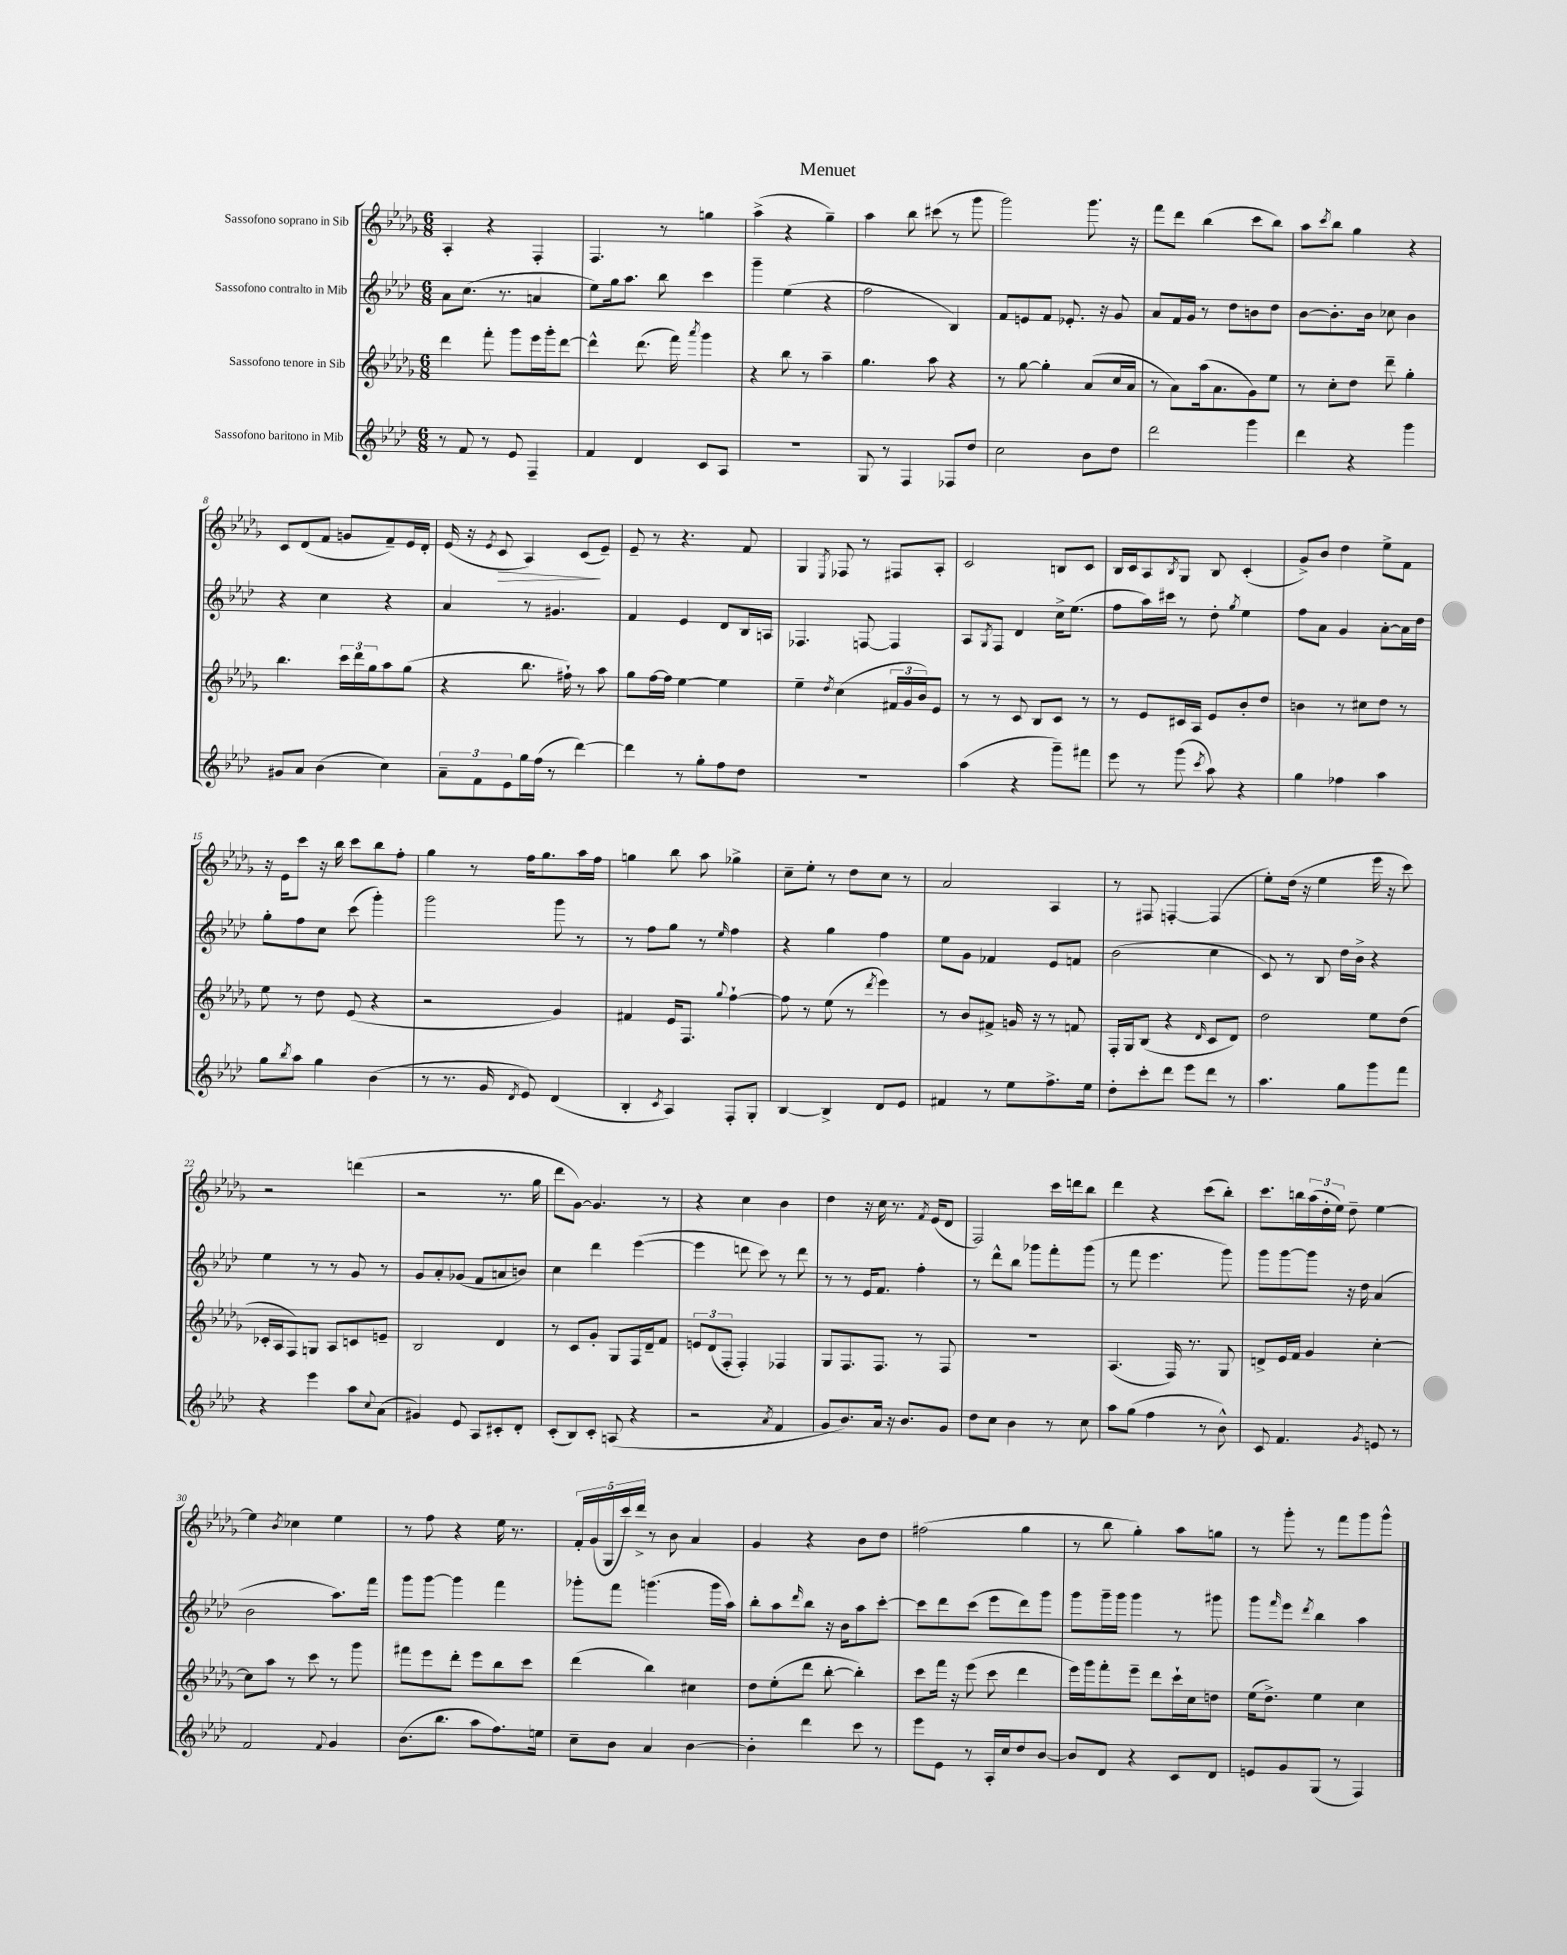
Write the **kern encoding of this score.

**kern	**kern	**kern	**kern
*staff4	*staff3	*staff2	*staff1
*clefG2	*clefG2	*clefG2	*clefG2
*k[b-e-a-d-]	*k[b-e-a-d-g-]	*k[b-e-a-d-]	*k[b-e-a-d-g-]
*M6/8	*M6/8	*M6/8	*M6/8
8r	4ddd-\	8a-\L	4A-'/
8f/	.	(8.cc\J	.
8r	8fff'\	.	4r
.	.	8.r	.
8e-/	8ggg-\L	.	.
4F~/	16eee-\L	4a/	4F'/
.	16ggg-'\J	.	.
.	[8ddd-\J	.	.
=	=	=	=
4f/	4ddd-^^\]	8ee-\L)	4.F/
.	.	16gg\k	.
.	.	8.aa-\J	.
4d-/	(8.ddd-\	.	.
.	.	8bb-\	8r
.	16fff\)	.	.
.	8qaaa-/	.	.
8c/L	4ggg-\	4ccc\	4gg\
8A-/J	.	.	.
=	=	=	=
2.r	4r	4ggg~\	(4aa-^\
.	8bb-\	(4ee-\	4r
.	8r	.	.
.	4aa-~\	4r	4gg-~\)
=	=	=	=
8G/	4.gg-\	2ff\	4aa-\
8r	.	.	.
4F/	.	.	8bb-\
.	8aa-\	.	(8ccc#\
8F-/L	4r	4B-/)	8r
8dd-/J	.	.	8ggg-\
=	=	=	=
2cc\	8r	8f/L	2ggg-\)
.	[8gg-\	8e/	.
.	4gg-'\]	8f/J	.
.	.	8.e-'/	.
8b-\L	(8a-/L	.	8.ggg-\
.	.	16r	.
8dd-\J	16cc/L	8g/	.
.	16a-/JJ	.	16r
=	=	=	=
2ddd-\	8r	8a-/L	8fff\L
.	8a-\L)	16f/L	8ddd-\J
.	.	16g/JJ	.
.	(16aa-\k	8r	(4bb-\
.	8.a-\	.	.
.	.	8dd-\L	.
4ggg\	8g-\)	8b\	8ccc\L
.	8ee-\J	8dd-\J	8bb-\J)
=	=	=	=
4ddd-\	8r	[8b-\L	8aa-\L
.	.	.	8qccc/
.	8cc'\L	8.b-'\]	8bb-\J
4r	8dd-\J	.	4gg-\
.	.	16b-\Jk	.
.	8ddd-~\	8cc-\	.
4ggg\	4gg-'\	4b-\	4r
=	=	=	=
8g#/L	4.bb-\	4r	8c/L
8a-/J	.	.	(8d-/
(4b-\	.	4cc\	8f/J
.	24ccc\LL	.	8g/L
.	24ddd-\	.	.
.	24gg-\J	.	.
4cc\)	8aa-\	4r	8f~/)
.	(8gg-\J	.	16e-/L
.	.	.	16d-'/JJ
=	=	=	=
12a-~\L	4r	4a-/	(16e-/
.	.	.	16r
12f\	.	.	.
.	.	.	8qe-/
.	.	.	8c/
12e-\	.	.	.
16gg\L	8.bb-\	8r	4A-/)
(16ff\JJ	.	.	.
8r	.	4.g#/	.
.	16ff#`\)	.	.
[4ddd-\)	8r	.	(8c/L
.	8aa-\	.	8e-~/J)
=	=	=	=
4ddd-\]	8gg-\L	4f/	8e-~/
.	[16ff\L	.	8r
.	16ff\]JJ	.	.
8r	[4ee-\	4e-/	4.r
8gg'\L	.	.	.
8ff\	4ee-\]	8d-/L	.
8dd-\J	.	16B-/L	8f/
.	.	16A/JJ	.
=	=	=	=
2.r	4ee-~\	4.F-/	4G-/
.	8qdd-/	.	8qE-/
.	(4cc\	.	8F-/
.	.	[8F/	8r
.	24f#/LL	4F/]	8F#/L
.	24g-/	.	.
.	24b-/J)	.	.
.	8e-/J	.	8A-'/J
=	=	=	=
(4aa-\	8r	8A-/L	2c/
.	.	8qG/	.
.	8r	8F/J	.
4r	8c/	4d-/	.
.	8B-/L	.	.
8ggg~\L)	8c/J	16cc^\LK	8B/L
.	.	(8.ee-\J	.
8fff#\J	8r	.	8c/J
=	=	=	=
8eee-\	8r	8ff\L	16B-/LL
.	.	.	16c/J
8r	8e-/L	16aa-\L)	8A-/
.	.	16ccc#\JJ	.
.	.	.	8qB-/
(8ggg\	16c#/L	8r	8G-/J
.	16A-/JJ	.	.
8qccc/	.	.	.
8aa-\)	8e-/L	8dd-'\	8B-/
.	.	8qgg/	.
4r	8b-'/	4ee-\	(4c'/
.	8dd-/J	.	.
=	=	=	=
4gg\	4b\	8ff\L	8g-^/L)
.	.	8a-\J	8b-/J
4ff-\	8r	4g/	4dd-\
.	8cc#\L	.	.
4aa-\	8dd-\J	[8a-'\L	8ee-^\L
.	8r	16a-\]L	8f\J
.	.	16dd-\JJ	.
=	=	=	=
8gg\L	8ee-\	8gg'\L	16r
.	.	.	16e-\LK
8qbb-/	.	.	.
8aa-\J	8r	8ff\	8ccc\J
4gg\	8dd-\	8cc\J	16r
.	.	.	16bb-\
.	(8e-/	(8ccc\	8ccc\L
(4b-\	4r	4ggg'\)	8bb-\
.	.	.	8ff'\J
=	=	=	=
8r	2r	2ggg\	4gg-\
8.r	.	.	.
.	.	.	8r
16g/	.	.	.
8qd-/	.	.	.
8e-/)	.	.	16ff\LK
.	.	.	8.gg-\
(4d-/	4g-/)	8ggg\	.
.	.	8r	16aa-\L
.	.	.	16ff\JJ
=	=	=	=
4B-'/	4f#/	8r	4gg\
.	.	8ff\L	.
8qc/	.	.	.
4A-/)	16e-/LK	8gg\J	8bb-\
.	8.F/J	.	.
.	.	8r	8aa-\
.	8qqgg-/	16qqee-/	.
8F'/L	[4ff`\	4ff\	4gg-^\
8G'/J	.	.	.
=	=	=	=
[4B-/	8ff\]	4r	8cc~\L
.	8r	.	8ee-'\J
4B-^/]	(8ee-\	4gg\	8r
.	8r	.	8dd-\L
.	8qddd-/	.	.
8d-/L	4eee-\)	4ff\	8cc\J
8e-/J	.	.	8r
=	=	=	=
4f#/	8r	8ee-\L	2a-/
.	8b-/L	8g\J	.
8r	8f#^/J	4f-/	.
8ee-\L	16g/	.	.
.	16r	.	.
8.ff^\	8r	8e-/L	4A-/
.	8f/	8f/J	.
16ee-\Jk	.	.	.
=	=	=	=
8dd-'\L	16F'/LL	(2b-\	8r
.	16G-/J	.	.
8ccc'\	(8B-/J	.	8F#/
8ddd-\J	4r	.	[4F'/
8eee-\L	.	.	.
.	16qqd-/	.	.
8ddd-\J	8c/L	4cc\	(4F/]
8r	8d-/J)	.	.
=	=	=	=
4.aa-\	2dd-\	8c/)	8ee-'\L)
.	.	8r	(16dd-\Jk
.	.	.	16r
.	.	8B-/	4ee-\
8gg\L	.	16dd-\LL	.
.	.	16b-^\JJ	.
8ggg\	8ee-\L	4r	16eee-\
.	.	.	16r
8fff\J	(8dd-\J	.	8ccc\)
=	=	=	=
4r	16c-'/LL	4ee-\	2r
.	16A-/J	.	.
.	8F/)	.	.
4eee-\	8G/J	8r	.
.	8A-/L	8r	.
8aa-\L	8c/	8g/	(4ddd\
8qqcc/	.	.	.
(8a-\J	8e~/J	8r	.
=	=	=	=
4g#/)	2B-/	8g/L	2r
.	.	8a-'/	.
8e-/	.	(8g-/J	.
8A-/L	.	8f/L	.
8c#'/	4d-/	8a/	8.r
8d-'/J	.	8b/J)	.
.	.	.	16gg-\
=	=	=	=
(8c'/L	8r	4cc\	8ddd-\L
8B-/)	8c/L	.	[8g-\J)
8c'/J	8g-'/J	4ddd-\	4.g-/]
(8A/	8G-/L	.	.
4r	16F/L	([4eee-\	.
.	16d-~/J	.	.
.	8f/J	.	8r
=	=	=	=
2r	12e/L	4eee-\]	4r
.	(12d-/	.	.
.	12F'/J	.	.
.	4F'/)	8ddd\	4cc\
.	.	8ccc\)	.
8qa-/	.	.	.
4f/	4F-/	8r	4b-\
.	.	8ddd\	.
=	=	=	=
8g/L	8G-/L	8r	4dd-\
8.b-/)	8.F/	8r	.
.	.	16e-/LK	16r
16a-/Jk	8.F/J	8.f/J	16cc\
16r	.	.	8.r
8.b-/L	.	.	.
.	8r	4ff'\	.
.	.	.	8qf/
.	.	.	(16e-/LK
8g/J	8F/	.	8d-/J
=	=	=	=
8dd-\L	2.r	8r	2F/)
8cc\J	.	8ddd-^^\L	.
4b-\	.	8bb-\J	.
.	.	8ggg-\L	.
8r	.	8fff'\	16ccc\LL
.	.	.	16ddd\J
8cc\	.	(8ggg-\J	8bb-\J
=	=	=	=
8aa-\L	(4.A-/	8r	4ddd-\
(8gg\J	.	8fff\	.
4ff\	.	4.eee-\	4r
.	16F/)	.	.
.	8.r	.	.
8r	.	.	(8ccc\L
8b-^^\)	8G-/	8ggg\)	8bb-'\J)
=	=	=	=
8c/	8d^/L	8ggg\L	8.ccc\L
4.f/	16e-/L	[8ggg\	.
.	16f/JJ	.	16bb\L
.	4g-/	8ggg\]J	(24aa-\
.	.	.	24dd-'\
.	.	.	24ee-\JJ)
.	.	16r	8dd-~\
.	.	16dd-\	.
8qg/	.	.	.
8e/	[4cc'\	(4a-/	[4ee-\
8r	.	.	.
=	=	=	=
2f/	8cc\]L	2b-\	4ee-\]
.	8aa-\J	.	.
.	.	.	8qb-/
.	8r	.	4cc-\
.	8ccc\	.	.
8qqf/	.	.	.
4g/	8r	8.aa-\L)	4ee-\
.	8ggg-\	.	.
.	.	16fff\Jk	.
=	=	=	=
(8.b-\L	8fff#\L	8ggg\L	8r
.	8eee-\	[8ggg\J	8ff\
8.bb-\J	.	.	.
.	8ddd-'\J	4ggg\]	4r
8aa-\L	8eee-\L	.	.
8.ff\)	8bb-\	4fff\	16ee-\
.	.	.	8.r
.	8ccc\J	.	.
16ee\Jk	.	.	.
=	=	=	=
8cc~\L	(4ddd-\	8ggg-'\L	20f'/LL
.	.	.	(20g-/
.	.	.	20G-/
8b-\J	.	8fff\J	.
.	.	.	20ccc/)
.	.	.	20ddd-^/JJ
4a-/	4bb-\)	(4.ggg\	8r
.	.	.	8b-\
[4b-\	4cc#\	.	4a-/
.	.	16ggg\LL	.
.	.	16aa-\JJ)	.
=	=	=	=
4b-'\]	8dd-\L	8bb-'\L	4g-/
.	(8ee-'\	8aa-\	.
.	.	16qqddd-/	.
4ddd-\	8ddd-\J	8bb-\J	4r
.	[8bb-'\	16r	.
.	.	16b-\LK	.
8ccc\	4bb-'\])	8aa-\	8b-\L
8r	.	[8ccc'\J	8dd-\J
=	=	=	=
8eee-\L	8ccc\L	8ccc\]L	(2ff#\
8e-\J	16fff\Jk	8ddd-\	.
.	16r	.	.
8r	(8eee-\	(8ccc\J	.
16A-'/LL	8ccc\	8eee-\L	.
16cc/J	.	.	.
8dd-/	4ddd-\	8ddd-\)	4gg-\
[8b-/J	.	8ggg\J	.
=	=	=	=
8b-/]L	16eee-\LL)	8ggg\L	8r
.	16ggg-\J	.	.
8d-/J	8fff'\	16ggg~\L	8bb-\
.	.	16ggg\JJ	.
4r	8eee-~\J	4ggg\	4gg-'\)
.	8ddd-\L	.	.
8c/L	16ccc`\L	8r	8aa-\L
.	16cc\J	.	.
8d-/J	8dd\J	8ggg#\	8gg\J
=	=	=	=
8e/L	(16ee-\LK	8ggg\L	8r
.	8.dd-^\J)	.	.
.	.	16qqfff/	.
8g/	.	8eee-\J	8ggg-'\
.	.	8qddd-/	.
(8G/J	4ee-\	4bb-\	8r
8r	.	.	8fff\L
4F/)	4cc\	4aa-\	8ggg-\
.	.	.	8ggg-^^\J
==	==	==	==
*-	*-	*-	*-
